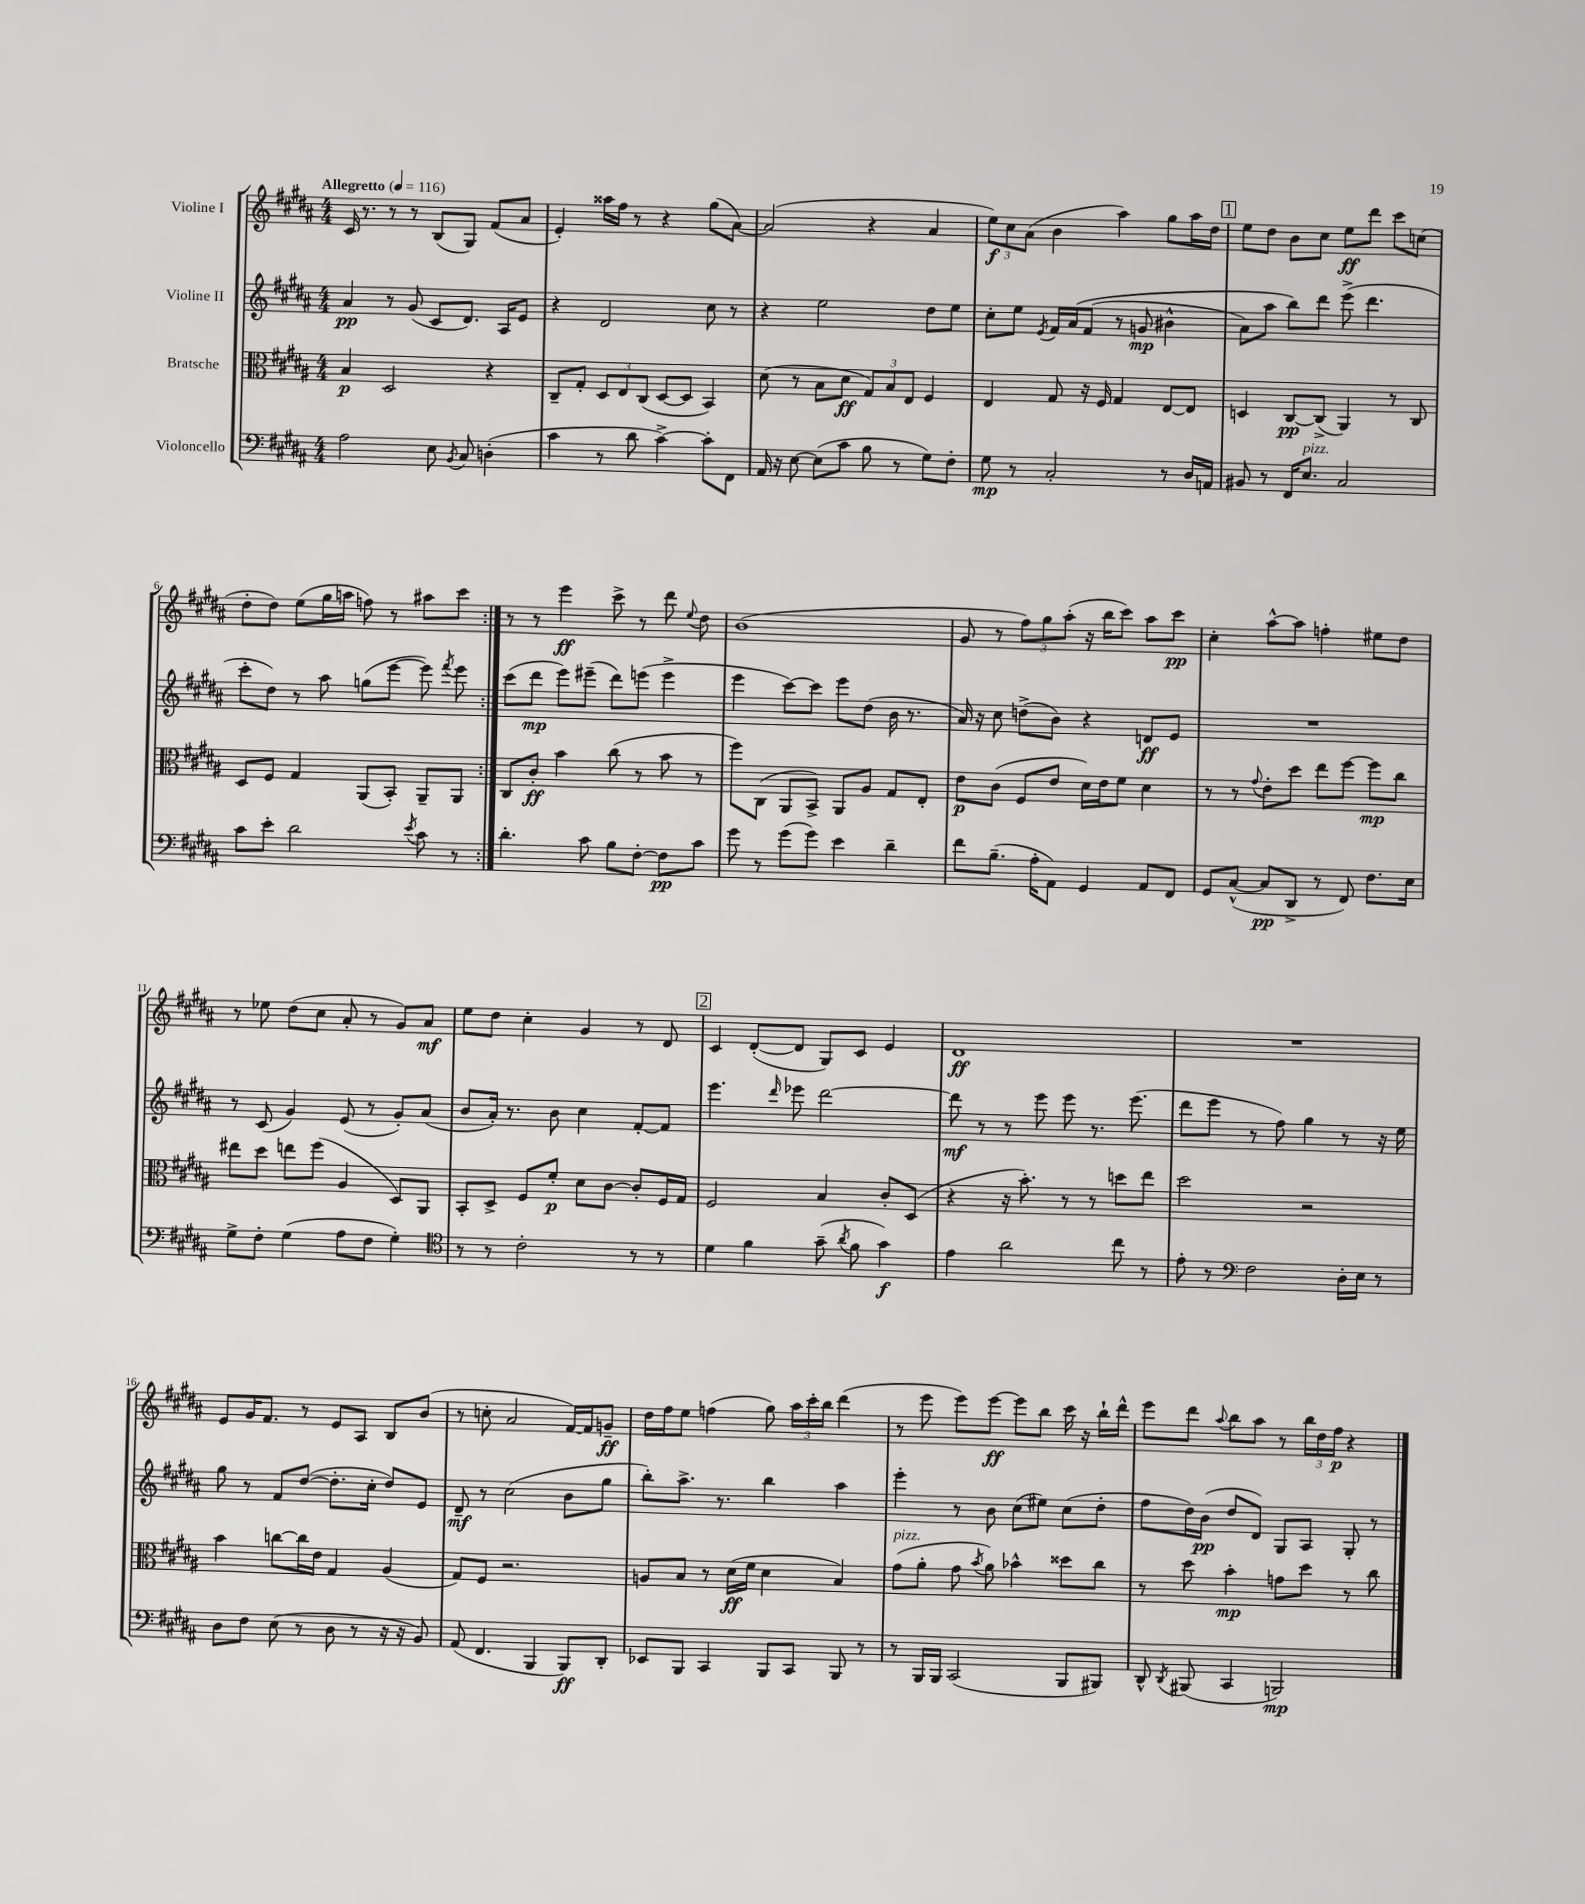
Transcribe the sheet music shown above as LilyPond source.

<<
\new StaffGroup <<
\new Staff = "s0" \with { instrumentName = "Violine I" } {
    \clef treble \key b \major \numericTimeSignature \time 4/4 \tempo "Allegretto" 4 = 116
    \autoBeamOff \repeat volta 2 { cis'16 r8. r8 r8 b8[( gis8]) fis'8[( ais'8] |
    e'4-.) aisis''16[ fis''16] r8 r4 gis''8[( ais'8]~) |
    ais'2( r4 ais'4 |
    \tuplet 3/2 { e''8[\f) cis''8 ais'8]( } b'4 ais''4) gis''8[ ais''16 dis''16] |
    \mark \markup { \box "1" } e''8[ dis''8] b'8[ cis''8] e''8[\ff dis'''8] cis'''8[ c''8]( |
    dis''8[-. dis''8]) e''8[( gis''16 a''16] f''8) r8 ais''8[ cis'''8] | }
    r8 r8 e'''4\ff cis'''8-> r8 dis'''8 \appoggiatura { e''8 } dis''8 |
    b'1( |
    gis'8 r8 \tuplet 3/2 { fis''8[) gis''8 ais''8]-.( } r16 b''16[ cis'''8]) ais''8[ cis'''8]\pp |
    cis''4-. ais''8[~-^ ais''8] f''4-. eis''8[ dis''8] |
    r8 ees''8 dis''8[( cis''8] ais'8-. r8 gis'8[) ais'8]\mf |
    e''8[ dis''8] cis''4-. gis'4 r8 dis'8 |
    \mark \markup { \box "2" } cis'4 dis'8[~-.( dis'8] gis8[) cis'8] e'4 |
    dis'1\ff |
    R1 |
    e'8[ gis'16 fis'8.] r8 e'8[ ais8] b8[ b'8]( |
    r8 c''8-. ais'2 fis'16[~) fis'16 g'8]--\ff |
    dis''16[ fis''16 e''8] f''4( gis''8) \tuplet 3/2 { ais''16[ cis'''16-. b''16] } dis'''4( |
    r8 e'''8 e'''8[) e'''8]~\ff e'''8[ b''8] cis'''16 r16 b''16[-! dis'''16]-^ |
    e'''8[ dis'''8] \appoggiatura { ais''8 } b''8[ ais''8] r8 \tuplet 3/2 { b''16[ dis''16 fis''16]\p } r4 \bar "|." |
}
\new Staff = "s1" \with { instrumentName = "Violine II" } {
    \clef treble \key b \major \numericTimeSignature \time 4/4
    \autoBeamOff \repeat volta 2 { ais'4\pp r8 gis'8( cis'8[ dis'8.]) ais16[ e'8] |
    r4 dis'2 cis''8 r8 |
    r4 e''2 dis''8[ e''8] |
    cis''8[-. e''8] \acciaccatura { e'8 } fis'16[ ais'16\( fis'8]( r8 g'8\mp bis'4-^ |
    \mark \markup { \box "1" } ais'8[) ais''8] b''8[\) dis'''8] e'''8->( dis'''4. |
    cis'''8[-. dis''8]) r8 ais''8 g''8[( e'''8]~ e'''8) \acciaccatura { fis'''8 } e'''8 | }
    cis'''8[( dis'''8]\mp e'''8[) eis'''8]--( dis'''8[) e'''8]( e'''4-> |
    e'''4 cis'''8[~) cis'''8] e'''8[ dis''8]( b'16 r8. |
    ais'16) r16 cis''8 d''8[->( b'8]) r4 d'8[\ff e'8] |
    R1 |
    r8 cis'8( gis'4) e'8( r8 gis'8[-.) ais'8]( |
    b'8[ ais'16]-.) r8. b'8 cis''4 fis'8[~-. fis'8] |
    \mark \markup { \box "2" } e'''4. \grace { dis'''16 } ees'''8 dis'''2~ |
    dis'''8\mf r8 r8 e'''8 e'''8 r8. e'''8.( |
    dis'''8[ e'''8] r8 fis''8) gis''4 r8 r16 e''16 |
    gis''8 r8 fis'8[ dis''8]~( dis''8.[-. cis''16]-. dis''8[) e'8] |
    dis'8--\mf r8 cis''2( b'8[ gis''8] |
    b''8[-.) ais''8.]-> r8. b''4 ais''4 |
    e'''4-. r8 b'8 cis''8[( eis''8]) cis''8[( dis''8]-. |
    fis''8[ dis''16) b'16]\pp( dis''8[ dis'8]) gis8[ ais8] gis8-. r8 \bar "|." |
}
\new Staff = "s2" \with { instrumentName = "Bratsche" } {
    \clef alto \key b \major \numericTimeSignature \time 4/4
    \autoBeamOff \repeat volta 2 { b4\p dis2 r4 |
    cis8[-- gis8]-. \tuplet 3/2 { dis8[ e8 cis8]( } dis8[~ dis8] b,4) |
    dis'8( r8 b8[ dis'8]\ff \tuplet 3/2 { gis8[) b8 e8] } fis4 |
    e4 gis8 r16 fis16 gis4 e8[~ e8] |
    \mark \markup { \box "1" } d4 cis8[~\pp cis8]->( ais,4) r8 cis8 |
    dis8[ fis8] gis4 ais,8[( b,8]-.) ais,8[-- ais,8] | }
    cis8[ cis'8]-.\ff b'4 cis''8( r8 b'8 r8 |
    fis''8[) cis8]( ais,8[ b,8]->) ais,8[ ais8] gis8[ e8]-. |
    e'8[\p cis'8]( fis8[ e'8] dis'16[) e'16 fis'8] dis'4 |
    r8 r8 \appoggiatura { gis'8 } e'8[-. dis''8] e''8[ fis''8]~ fis''8[\mp cis''8] |
    eis''8[ dis''8] e''8[ fis''8]( ais4 dis8[) ais,8] |
    b,8[-. dis8]-> fis8[ fis'8]-.\p dis'8[ cis'8]~ cis'8[-. fis16 gis16] |
    \mark \markup { \box "2" } fis2 b4 cis'8[-. dis8]( |
    r4 r16 b'8.-.) r8 r8 d''8[ e''8] |
    dis''2 r2 |
    b'4 c''8[~ c''16 e'16] gis4 ais4( |
    gis8[) fis8] r2. |
    a8[ b8] r8 dis'16[\ff( fis'16] dis'4 b4) |
    gis'8[^\markup { \italic "pizz." }( ais'8]-. gis'8 \acciaccatura { b'8 } ais'8) bes'4-^ disis''8[ cis''8] |
    r8 dis''8 b'4-.\mp g'8[ dis''8] r8 cis''8 \bar "|." |
}
\new Staff = "s3" \with { instrumentName = "Violoncello" } {
    \clef bass \key b \major \numericTimeSignature \time 4/4
    \autoBeamOff \repeat volta 2 { ais2 e8 \acciaccatura { b,8 } cis8 d4-.( |
    cis'4 r8 dis'8 cis'4~->) cis'8[-. fis,8] |
    ais,16 r16 e8~ e8[( cis'8] b8 r8 gis8[) fis8]-. |
    gis8\mp r8 cis2-. r8 dis16[ a,16] |
    \mark \markup { \box "1" } bis,8 r8 fis,16[ e8.]^\markup { \italic "pizz." } cis2 |
    cis'8[ e'8]-. dis'2 \acciaccatura { e'8 } cis'8 r8 | }
    dis'4.-. cis'8 b8[ fis8]~-. fis8[\pp cis'8] |
    gis'8 r8 gis'8[( gis'8]) e'4 dis'4-- |
    fis'8[ b8.]--( ais16[-. ais,8]) gis,4 ais,8[ fis,8] |
    gis,8[ cis8]~-^( cis8[\pp dis,8]-> r8 fis,8) fis8.[ e16] |
    gis8[-> fis8]-. gis4( ais8[ fis8] gis4-.) |
    \clef tenor r8 r8 cis'2-. r8 r8 |
    \mark \markup { \box "2" } dis'4 fis'4 gis'8--( \acciaccatura { ais'8 } fis'8 gis'4\f) |
    e'4 ais'2 cis''8 r8 |
    e'8-. r8 \clef bass fis2 dis16[-. e16] r8 |
    dis8[ fis8] e8( r8 dis8 r8 r16 r16 b,8) |
    ais,8( fis,4. b,,4 b,,8[\ff) dis,8]-. |
    ees,8[ b,,8] cis,4 b,,8[ cis,8] b,,8 r8 |
    r8 b,,16[ b,,16] cis,2( b,,8[ bis,,8]) |
    dis,8-^ \acciaccatura { dis,8 } bis,,8( cis,4 b,,2\mp) \bar "|." |
}
>>
>>
